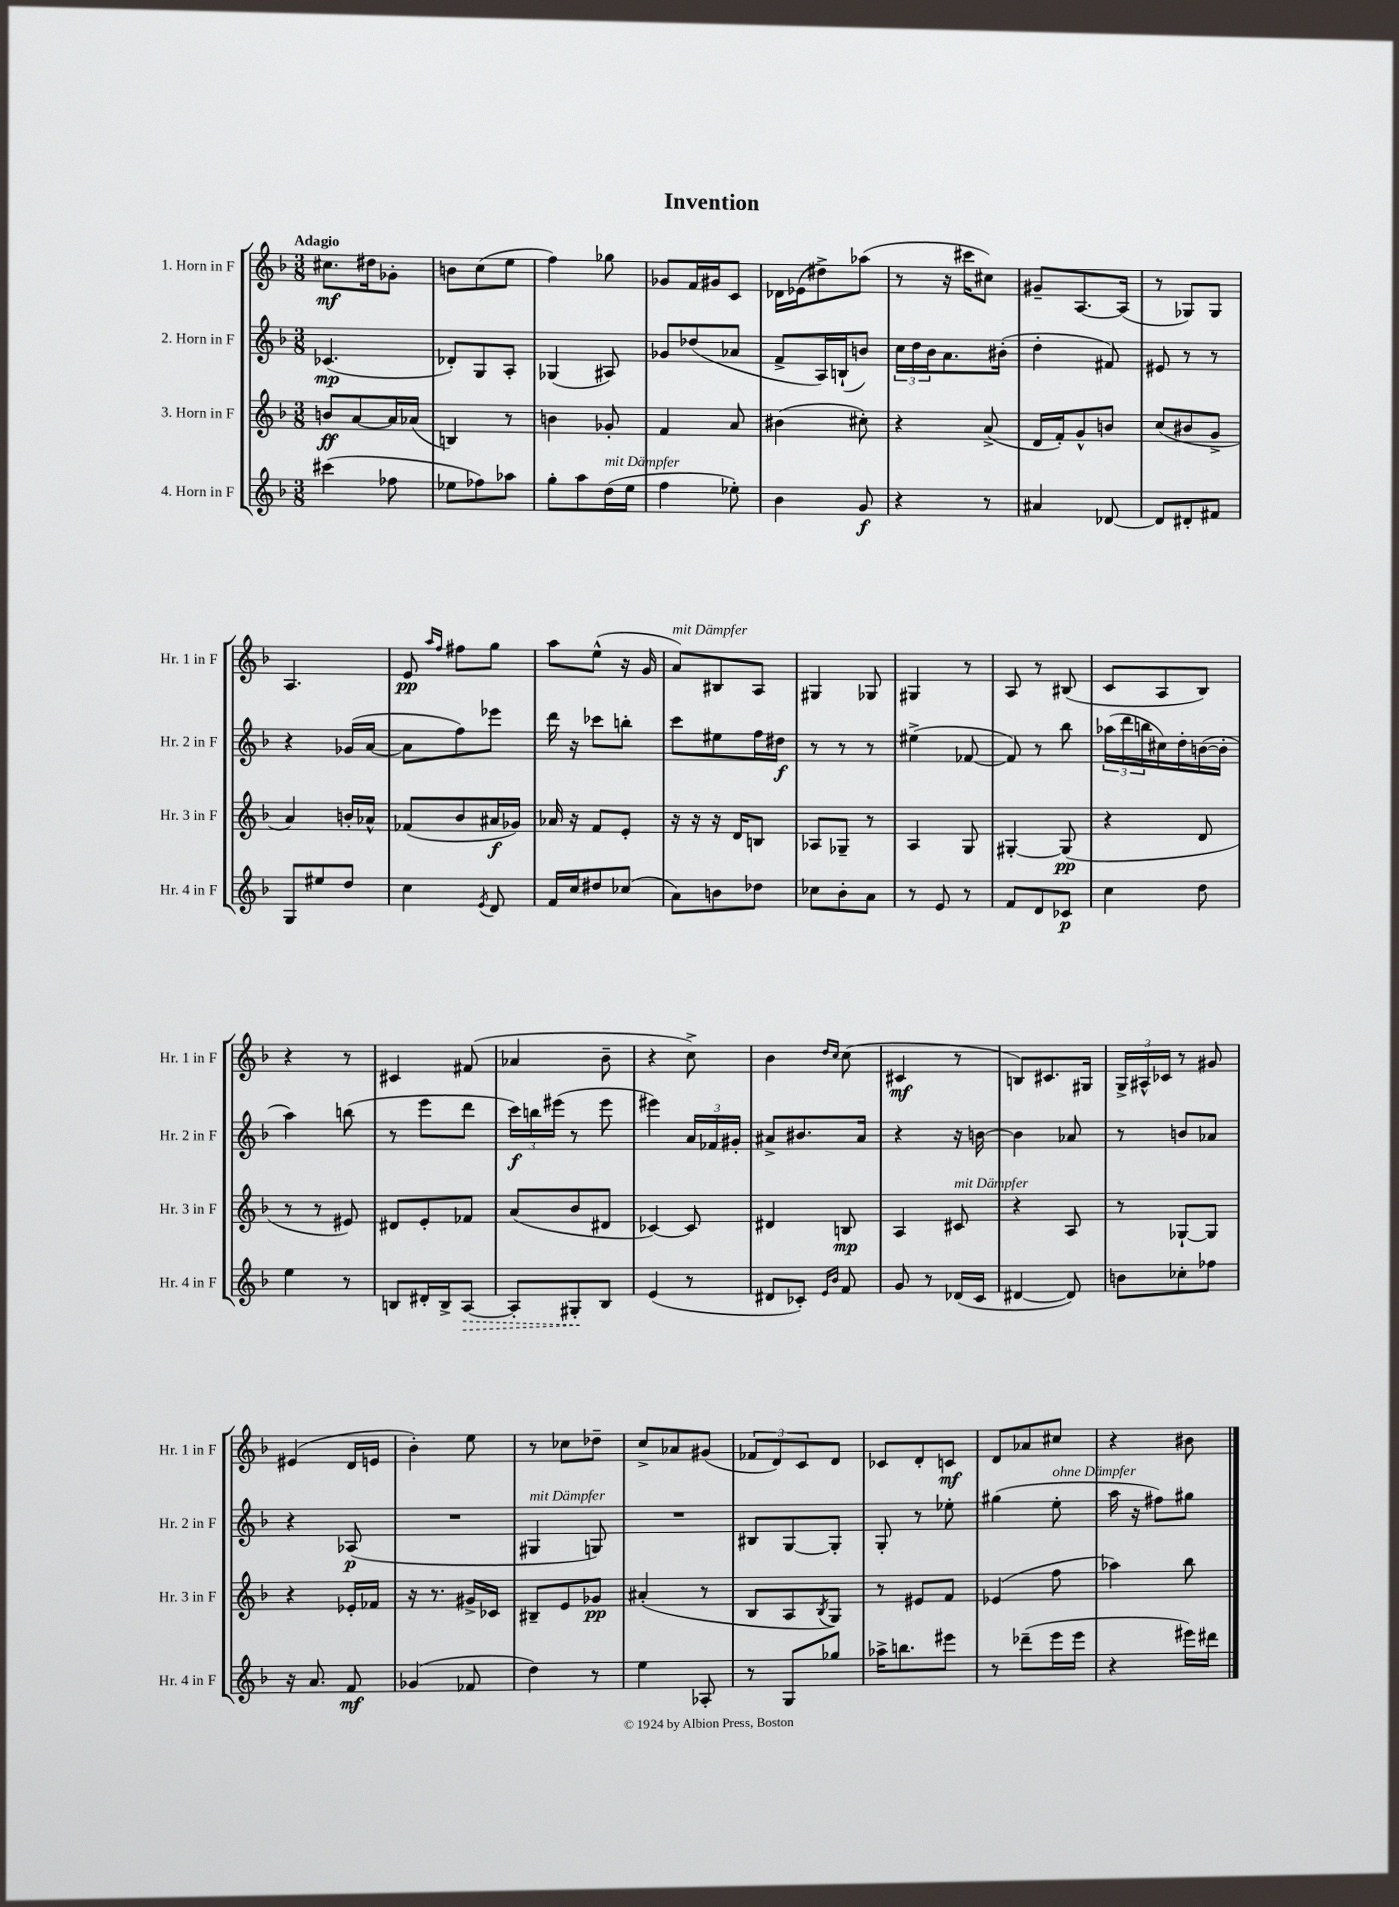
\header { title = "Invention" }
<<
\new StaffGroup <<
\new Staff = "s0" \with { instrumentName = "1. Horn in F" shortInstrumentName = "Hr. 1 in F" } {
    \clef treble \key f \major \numericTimeSignature \time 3/8 \tempo "Adagio"
    cis''8.\mf dis''16 ges'8-. |
    b'8 c''8( e''8 |
    f''4) ges''8 |
    ges'8 f'16 gis'16 c'8 |
    des'16 ees'16( dis''8->) aes''8( |
    r8 r16 cis'''16 cis''8) |
    gis'8-- a8.~ a16( |
    r8 ges8) ges8 |
    a4. |
    e'8\pp \grace { a''16 f''16 } fis''8 g''8 |
    a''8 e''8-^( r16 g'16 |
    a'8^\markup { \italic "mit Dämpfer" }) bis8 a8 |
    gis4 ges8 |
    gis4 r8 |
    a8 r8 bis8( |
    c'8 a8 bes8) |
    r4 r8 |
    cis'4 fis'8( |
    aes'4 bes'8-- |
    r4 c''8->) |
    bes'4 \grace { d''16 c''16 } c''8( |
    cis'4\mf r8 |
    b8) cis'8. gis16 |
    \tuplet 3/2 { g16-> ais16-^ ces'16 } r8 gis'8 |
    eis'4( d'16 e'16 |
    bes'4-.) e''8 |
    r8 ces''8 des''8-- |
    c''8-> aes'8 gis'8( |
    \tuplet 3/2 { fes'8 d'8) c'8 } d'8 |
    ces'8 d'8-. c'8\mf |
    d'8 aes'8 cis''8 |
    r4 bis'8 \bar "|." |
}
\new Staff = "s1" \with { instrumentName = "2. Horn in F" shortInstrumentName = "Hr. 2 in F" } {
    \clef treble \key f \major \numericTimeSignature \time 3/8
    ces'4.\mp( |
    des'8-.) g8 a8-. |
    ges4( ais8) |
    ges'8 des''8( aes'8 |
    f'8-> a16) b16-!( b'8) |
    \tuplet 3/2 { c''16 d''16 bes'16 } a'8. bis'16-.( |
    d''4-. fis'8) |
    eis'8 r8 r8 |
    r4 ges'16( a'16~ |
    a'8 f''8) ees'''8 |
    d'''16 r16 ces'''8 b''8-. |
    c'''8 eis''8 f''16 dis''16\f |
    r8 r8 r8 |
    eis''4->( fes'8~ |
    fes'8) r8 bes''8 |
    \tuplet 3/2 { aes''16( d'''16 b''16 } cis''16) d''16-. b'16~( b'16-. |
    a''4) b''8( |
    r8 e'''8 d'''8 |
    \tuplet 3/2 { c'''16\f) b''16 eis'''16( } r8 eis'''8 |
    eis'''4) \tuplet 3/2 { a'16 fes'16 gis'16-. } |
    ais'8-> bis'8. ais'16 |
    r4 r16 b'16~ |
    b'4 aes'8 |
    r8 b'8 aes'8 |
    r4 aes8\p( |
    R4. |
    gis4^\markup { \italic "mit Dämpfer" } g8) |
    R4. |
    bis8 g8~ g8-. |
    g8-. r8 ees''8-. |
    gis''4( e''8-.^\markup { \italic "ohne Dämpfer" } |
    a''16 r16 fis''8) gis''8 \bar "|." |
}
\new Staff = "s2" \with { instrumentName = "3. Horn in F" shortInstrumentName = "Hr. 3 in F" } {
    \clef treble \key f \major \numericTimeSignature \time 3/8
    b'8\ff a'8~ a'16 aes'16( |
    b4) r8 |
    b'4 ges'8-. |
    f'4 a'8 |
    bis'4( cis''8-.) |
    r4 a'8->( |
    d'16 f'16-.) g'8-^ b'8 |
    c''8( bis'8 g'8-> |
    a'4) b'16-. aes'16-^ |
    fes'8( bes'8 ais'16\f ges'16) |
    aes'16 r16 f'8 e'8-. |
    r16 r16 r16 d'16 b8 |
    aes8 ges8-- r8 |
    a4 g8 |
    gis4~-. gis8\pp( |
    r4 d'8 |
    r8 r8 eis'8) |
    dis'8 e'8-. fes'8 |
    a'8( bes'8 dis'8 |
    ces'4~) ces'8 |
    dis'4 b8\mp |
    a4 cis'8^\markup { \italic "mit Dämpfer" } |
    r4 a8 |
    r8 ges8~-! ges8 |
    r4 ees'16-. fes'16 |
    r16 r8. gis'16-> ces'16 |
    bis8-- e'8 ges'8\pp |
    ais'4-.( r8 |
    bes8 a8 \acciaccatura { bes8 } g8) |
    r8 eis'8 f'8 |
    ees'4( f''8 |
    aes''4) bes''8 \bar "|." |
}
\new Staff = "s3" \with { instrumentName = "4. Horn in F" shortInstrumentName = "Hr. 4 in F" } {
    \clef treble \key f \major \numericTimeSignature \time 3/8
    cis'''4( fes''8 |
    ees''8 fes''8) aes''8 |
    g''8-. a''8 d''16^\markup { \italic "mit Dämpfer" }( e''16 |
    f''4 ees''8-.) |
    bes'4 g'8\f |
    r4 r8 |
    ais'4 des'8~ |
    des'8 dis'8-. fis'8 |
    g8 eis''8 d''8 |
    c''4 \acciaccatura { e'8 } d'8 |
    f'16 c''16 dis''8 ces''8( |
    a'8) b'8 des''8 |
    ces''8 bes'8-. a'8 |
    r8 e'8 r8 |
    f'8 d'8 ces'8\p |
    c''4 d''8 |
    e''4 r8 |
    b8 dis'16-. b16-> \once \override Hairpin.style = #'dashed-line a8~\> |
    a8-. gis8-.\! bes8 |
    e'4( r8 |
    dis'8 ces'8-.) \grace { e'16 bes'16 } f'8 |
    g'8 r8 des'16( c'16 |
    dis'4~ dis'8) |
    b'8 ces''8-. fes''8 |
    r16 a'8. f'8\mf |
    ges'4( fes'8 |
    d''4) r8 |
    e''4 aes8-. |
    r8 g8 ges''8 |
    aes''16-> b''8. eis'''8 |
    r8 des'''8--( e'''16 e'''16 |
    r4 eis'''16) dis'''16 \bar "|." |
}
>>
>>
\layout { \context { \Score \remove "Bar_number_engraver" } }
